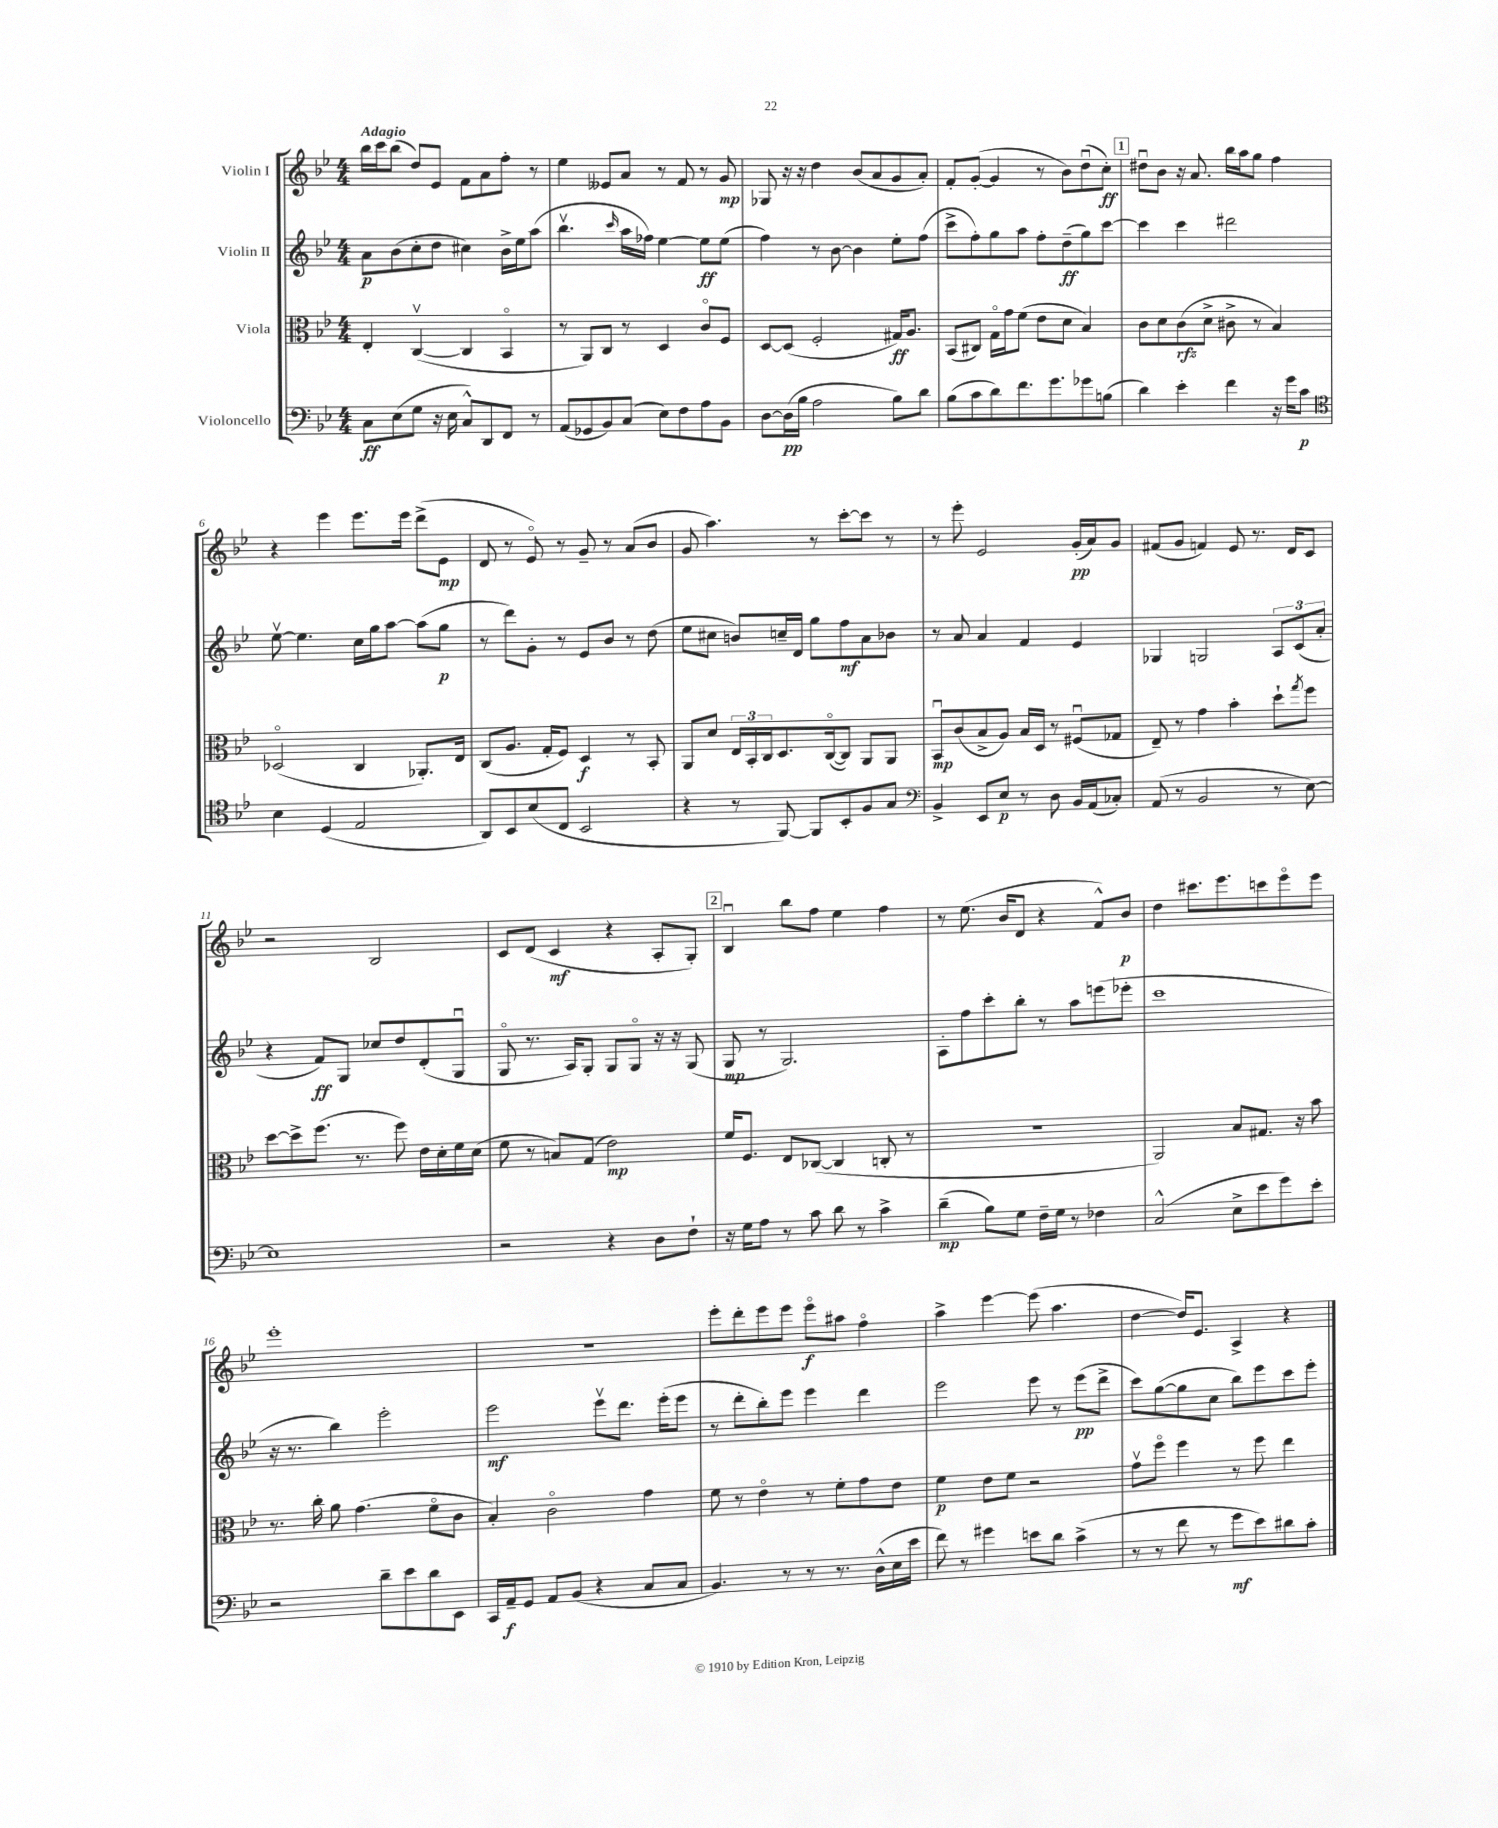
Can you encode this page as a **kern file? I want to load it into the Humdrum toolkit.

**kern	**dynam	**kern	**dynam	**kern	**dynam	**kern	**dynam
*part4	*part4	*part3	*part3	*part2	*part2	*part1	*part1
*staff4	*staff4	*staff3	*staff3	*staff2	*staff2	*staff1	*staff1
*I"Violoncello	*	*I"Viola	*	*I"Violin II	*	*I"Violin I	*
*clefF4	*	*clefC3	*	*clefG2	*	*clefG2	*
*k[b-e-]	*	*k[b-e-]	*	*k[b-e-]	*	*k[b-e-]	*
*M4/4	*	*M4/4	*	*M4/4	*	*M4/4	*
=1	=1	=1	=1	=1	=1	=1	=1
!	!	!	!	!	!	!LO:TX:a:B:t=Adagio	!
8C\L	ff	4E-'/	.	8a\L	p	16bb-\LL	.
.	.	.	.	.	.	16ccc\J	.
(8E-\	.	.	.	(8b-\	.	(8bb-\J	.
8G\J	.	([4Cv/	.	8cc'\	.	8dd/L)	.
16r	.	.	.	8dd\J	.	8e-/J	.
16E-\	.	.	.	.	.	.	.
8C^^/L)	.	4C/]	.	4cc#X\)	.	8f\L	.
8DD/	.	.	.	.	.	8a\	.
8FF/J	.	4BB-/	.	16b-^\LL	.	8ff'\J	.
.	.	.	.	16ee-\J	.	.	.
8r	.	.	.	(8aa\J	.	8r	.
=2	=2	=2	=2	=2	=2	=2	=2
(8AA/L	.	8r	.	4.bb-v\	.	4ee-\	.
8GG-X/	.	8AA/L)	.	.	.	.	.
8BB-/)	.	8C/J	.	.	.	8e--X/L	.
.	.	.	.	16qqccc/	.	.	.
(8C/J	.	8r	.	16aa\LL	.	8a/J	.
.	.	.	.	16ff-X\JJ)	.	.	.
8E-\L)	.	4D/	.	[4ee-\	.	8r	.
8F\	.	.	.	.	.	8f/	.
8A\	.	8c/L	.	8ee-\L]	ff	8r	.
8BB-\J	.	8F/J	.	(8ee-\J	.	8g/	mp
=3	=3	=3	=3	=3	=3	=3	=3
[8D\L	.	[8D/L	.	4ff\)	.	8G-X/	.
(16D\L]	pp	(8D/J]	.	.	.	16r	.
16B-\JJ	.	.	.	.	.	16r	.
2A\	.	2F'/	.	8r	.	4dd\	.
.	.	.	.	[8b-\	.	.	.
.	.	.	.	4b-\]	.	(8b-/L	.
.	.	.	.	.	.	8a/	.
8B-\L)	.	16G#X/KL)	ff	8ee-'\L	.	8g/	.
.	.	8.A/J	.	.	.	.	.
8d\J	.	.	.	(8ff\J	.	8a'/J)	.
=4	=4	=4	=4	=4	=4	=4	=4
(8B-\L	.	(8BB-/L	.	8ccc^\L	.	8f'/L	.
8c\	.	8C#X/J)	.	8ff'\)	.	([8g'/J	.
8d\)	.	16G\LL	.	8gg\	.	4g/]	.
.	.	16g\J	.	.	.	.	.
8.f\	.	(8f\J	.	8aa\J	.	.	.
.	.	8e-\L	.	8ff'\L	.	8r	.
8.g\	.	.	.	.	.	.	.
.	.	8d\J	.	(8dd~\	ff	8b-\L)	.
8g-X\	.	4B-/)	.	8gg\)	.	(8ddu\	.
(8Bn\J	.	.	.	[8ccc\J	.	8cc'\J)	ff
!!LO:REH:place=s1:t=1
=5	=5	=5	=5	=5	=5	=5	=5
4d\)	.	8c\L	.	4ccc\]	.	8dd#Xu\L	.
.	.	8d\	.	.	.	8b-\J	.
4e-'\	.	(8c\	rfz	4ccc\	.	16r	.
.	.	.	.	.	.	8.a/	.
.	.	8d^\J	.	.	.	.	.
4f\	.	8c#X^\	.	2ddd#X\	.	16bb-\LL	.
.	.	.	.	.	.	16aa\J	.
.	.	8r	.	.	.	8gg\J	.
16r	.	4B-/)	.	.	.	4ff\	.
16g\KL	.	.	.	.	.	.	.
8c\J	p	.	.	.	.	.	.
!!LO:LB:g=z
=6	=6	=6	=6	=6	=6	=6	=6
*clefC4	*	*	*	*	*	*	*
4B-\	.	(2D-X/	.	[8ee-v\	.	4r	.
.	.	.	.	4.ee-\]	.	.	.
(4D/	.	.	.	.	.	4eee-\	.
2E-/	.	4C/	.	16cc\LL	.	8.eee-\L	.
.	.	.	.	16gg\J	.	.	.
.	.	.	.	[8aa\J	.	.	.
.	.	.	.	.	.	16eee-\Jk	.
.	.	8.AA-X'/L)	.	(8aa\L]	.	(8ddd^\L	.
.	.	.	.	8gg\J	p	8e-\J	mp
.	.	16E-/Jk	.	.	.	.	.
=7	=7	=7	=7	=7	=7	=7	=7
8AA/L)	.	(8C/L	.	8r	.	8d/	.
8BB-/	.	8.A/J	.	8ddd\L)	.	8r	.
(8B-/	.	.	.	8g'\J	.	8e-/)	.
.	.	16G'/KL	.	.	.	.	.
8C/J	.	8F/J)	.	8r	.	8r	.
2BB-/	.	4D/	f	8e-/L	.	8g~/	.
.	.	.	.	8b-/J	.	8r	.
.	.	8r	.	8r	.	(8a/L	.
.	.	8BB-'/	.	(8dd\	.	8b-/J	.
=8	=8	=8	=8	=8	=8	=8	=8
4r	.	8AA/L	.	8ee-\L	.	8g/	.
.	.	8d/J	.	8cc#X\J	.	4.aa\)	.
8r	.	24E-/LL	.	8bn/L)	.	.	.
.	.	24BB-'/	.	.	.	.	.
.	.	24C/J	.	.	.	.	.
[8FF/)	.	8.D/	.	16ccn~/L	.	.	.
.	.	.	.	16d/JJ	.	.	.
8FF/L]	.	.	.	8gg\L	.	8r	.
.	.	([16C/k	.	.	.	.	.
8BB-'/	.	8C/J])	.	8ff\	mf	[8ccc'\L	.
8F/	.	8AA/L	.	8a\	.	8ccc\J]	.
8G/J	.	8AA/J	.	8b-X\J	.	8r	.
=9	=9	=9	=9	=9	=9	=9	=9
*clefF4	*	*	*	*	*	*	*
4BB-^/	.	8BB-u/L	mp	8r	.	8r	.
.	.	(8c/	.	8a/	.	8eee-'\	.
8EE-/L	.	8B-^/	.	4a/	.	2e-/	.
8E-/J	p	8A/J)	.	.	.	.	.
8r	.	16B-/LL	.	4f/	.	.	.
.	.	16D/JJ	.	.	.	.	.
8D\	.	8r	.	.	.	.	.
16BB-/LL	.	(8F#Xu/L	.	4e-/	.	(16g'/LL	pp
(16AA/J	.	.	.	.	.	16a/J)	.
8C-X'/J)	.	8G-X/J	.	.	.	8g/J	.
=10	=10	=10	=10	=10	=10	=10	=10
(8AA/	.	8E-~/)	.	4G-X/	.	(8f#X/L	.
8r	.	8r	.	.	.	8g/J	.
2BB-/	.	4g\	.	2Gn/	.	4fn/)	.
.	.	4b-'\	.	.	.	8e-/	.
.	.	.	.	.	.	8.r	.
8r	.	8dd`\L	.	12A/L	.	.	.
.	.	.	.	.	.	16d/KL	.
.	.	.	.	(12c/	.	.	.
.	.	8qgg/	.	.	.	.	.
[8E-\)	.	8ff\J	.	.	.	8c/J	.
.	.	.	.	12a'/J	.	.	.
!!LO:LB:g=z
=11	=11	=11	=11	=11	=11	=11	=11
1E-]	.	[8dd\L	.	4r	.	2r	.
.	.	8dd^\]	.	.	.	.	.
.	.	(8.ff\J	.	8f/L)	ff	.	.
.	.	.	.	8G/J	.	.	.
.	.	8.r	.	.	.	.	.
.	.	.	.	8cc-X/L	.	2B-/	.
.	.	8ff\)	.	8dd/	.	.	.
.	.	16e-\LL	.	(8d'/	.	.	.
.	.	16d'\	.	.	.	.	.
.	.	16f\	.	8Gu/J	.	.	.
.	.	(16d\JJ	.	.	.	.	.
=12	=12	=12	=12	=12	=12	=12	=12
2r	.	8f\	.	8G/	.	8c/L	.
.	.	8r	.	8.r	.	(8d/J	.
.	.	8Bn/L)	.	.	.	4c/	mf
.	.	.	.	16A/KL)	.	.	.
.	.	(8G/J	.	8G'/J	.	.	.
4r	.	2e-\)	mp	8G/L	.	4r	.
.	.	.	.	8G/J	.	.	.
8D\L	.	.	.	16r	.	8A'/L	.
.	.	.	.	16r	.	.	.
8F`\J	.	.	.	(8G/	.	8G'/J)	.
!!LO:REH:place=s1:t=2
=13	=13	=13	=13	=13	=13	=13	=13
16r	.	16f/KL	.	8G/	mp	4B-u/	.
16G\KL	.	8.F/J	.	.	.	.	.
8A\J	.	.	.	8r	.	.	.
8r	.	8E-/L	.	2.G/)	.	8bb-\L	.
8c\	.	([8C-X/J	.	.	.	8ff\J	.
8d\	.	4C-/]	.	.	.	4ee-\	.
8r	.	.	.	.	.	.	.
4c^\	.	8Cn'/	.	.	.	4ff\	.
.	.	8r	.	.	.	.	.
=14	=14	=14	=14	=14	=14	=14	=14
(4d~\	mp	1r	.	8A'\L	.	8r	.
.	.	.	.	8ff\	.	(8.ee-\	.
8B-\L)	.	.	.	8ccc'\	.	.	.
.	.	.	.	.	.	16b-/KL	.
8G\J	.	.	.	8bb-'\J	.	8d/J	.
16F~\LL	.	.	.	8r	.	4r	.
16G\JJ	.	.	.	.	.	.	.
8r	.	.	.	8aa\L	.	.	.
4F-X\	.	.	.	(8eeen\	.	8f^^/L)	.
.	.	.	.	8eee-X'\J	.	8b-/J	p
=15	=15	=15	=15	=15	=15	=15	=15
(2C^^/	.	2AA/)	.	1ccc	.	4dd\	.
.	.	.	.	.	.	8.ccc#X\L	.
.	.	.	.	.	.	8.eee-\	.
8E-^\L	.	8B-/L	.	.	.	.	.
8e-\	.	8.G#X/J	.	.	.	8cccn\	.
8g\)	.	.	.	.	.	8eee-\	.
.	.	16r	.	.	.	.	.
8e-'\J	.	8b-\	.	.	.	8eee-\J	.
!!LO:LB:g=z
=16	=16	=16	=16	=16	=16	=16	=16
2r	.	8.r	.	16r	.	1eee-'	.
.	.	.	.	8.r	.	.	.
.	.	16cc'\	.	.	.	.	.
.	.	8a\	.	4bb-\)	.	.	.
.	.	(4.g\	.	.	.	.	.
8d~\L	.	.	.	2eee-'\	.	.	.
8e-\	.	.	.	.	.	.	.
8d\	.	8f\L	.	.	.	.	.
8EE-\J	.	8c\J	.	.	.	.	.
=17	=17	=17	=17	=17	=17	=17	=17
16CC/LL	.	4B-'/)	.	2eee-\	mf	1r	.
16AA~/J	f	.	.	.	.	.	.
8GG/J	.	.	.	.	.	.	.
8AA/L	.	2c\	.	.	.	.	.
(8BB-/J	.	.	.	.	.	.	.
4r	.	.	.	8eee-v\L	.	.	.
.	.	.	.	8.ddd\J	.	.	.
8C/L	.	4g\	.	.	.	.	.
.	.	.	.	(16eee-'\KL	.	.	.
8C/J	.	.	.	8eee-\J	.	.	.
=18	=18	=18	=18	=18	=18	=18	=18
4.BB-/)	.	8f\	.	8r	.	8eee-'\L	.
.	.	8r	.	8ddd'\L	.	8ddd'\	.
.	.	4e-\	.	8bb-'\)	.	8eee-\	.
8r	.	.	.	8eee-\J	.	8eee-\J	.
8r	.	8r	.	4eee-\	.	8eee-\L	f
8.r	.	8f'\L	.	.	.	8aa#X\J	.
.	.	8g\	.	4ddd\	.	4ff\	.
(16D^^\LL	.	.	.	.	.	.	.
16E-\	.	8e-\J	.	.	.	.	.
16e-\JJ	.	.	.	.	.	.	.
=19	=19	=19	=19	=19	=19	=19	=19
8f\)	.	4f\	p	2eee-\	.	4aa^\	.
8r	.	.	.	.	.	.	.
4g#X\	.	8e-\L	.	.	.	[4eee-\	.
.	.	8f\J	.	.	.	.	.
8en\L	.	2r	.	8eee-\	.	(8eee-\]	.
8d\J	.	.	.	8r	.	4.aa\	.
(4c^\	.	.	.	(8eee-\L	pp	.	.
.	.	.	.	8ddd^\J	.	.	.
=20	=20	=20	=20	=20	=20	=20	=20
8r	.	8gv\L	.	8ccc\L)	.	[4dd\	.
8r	.	8ff\J	.	([8gg\	.	.	.
8f\	.	4ff\	.	8gg\]	.	16dd/KL])	.
.	.	.	.	.	.	8.e-/J	.
8r	.	.	.	8cc\J	.	.	.
8g\L	mf	8r	.	8bb-\L)	.	4A^/	.
8e-\)	.	8ff\	.	8eee-\	.	.	.
8d#X\	.	4ee-\	.	8ccc\	.	4r	.
8c'\J	.	.	.	8eee-'\J	.	.	.
==	==	==	==	==	==	==	==
*-	*-	*-	*-	*-	*-	*-	*-
